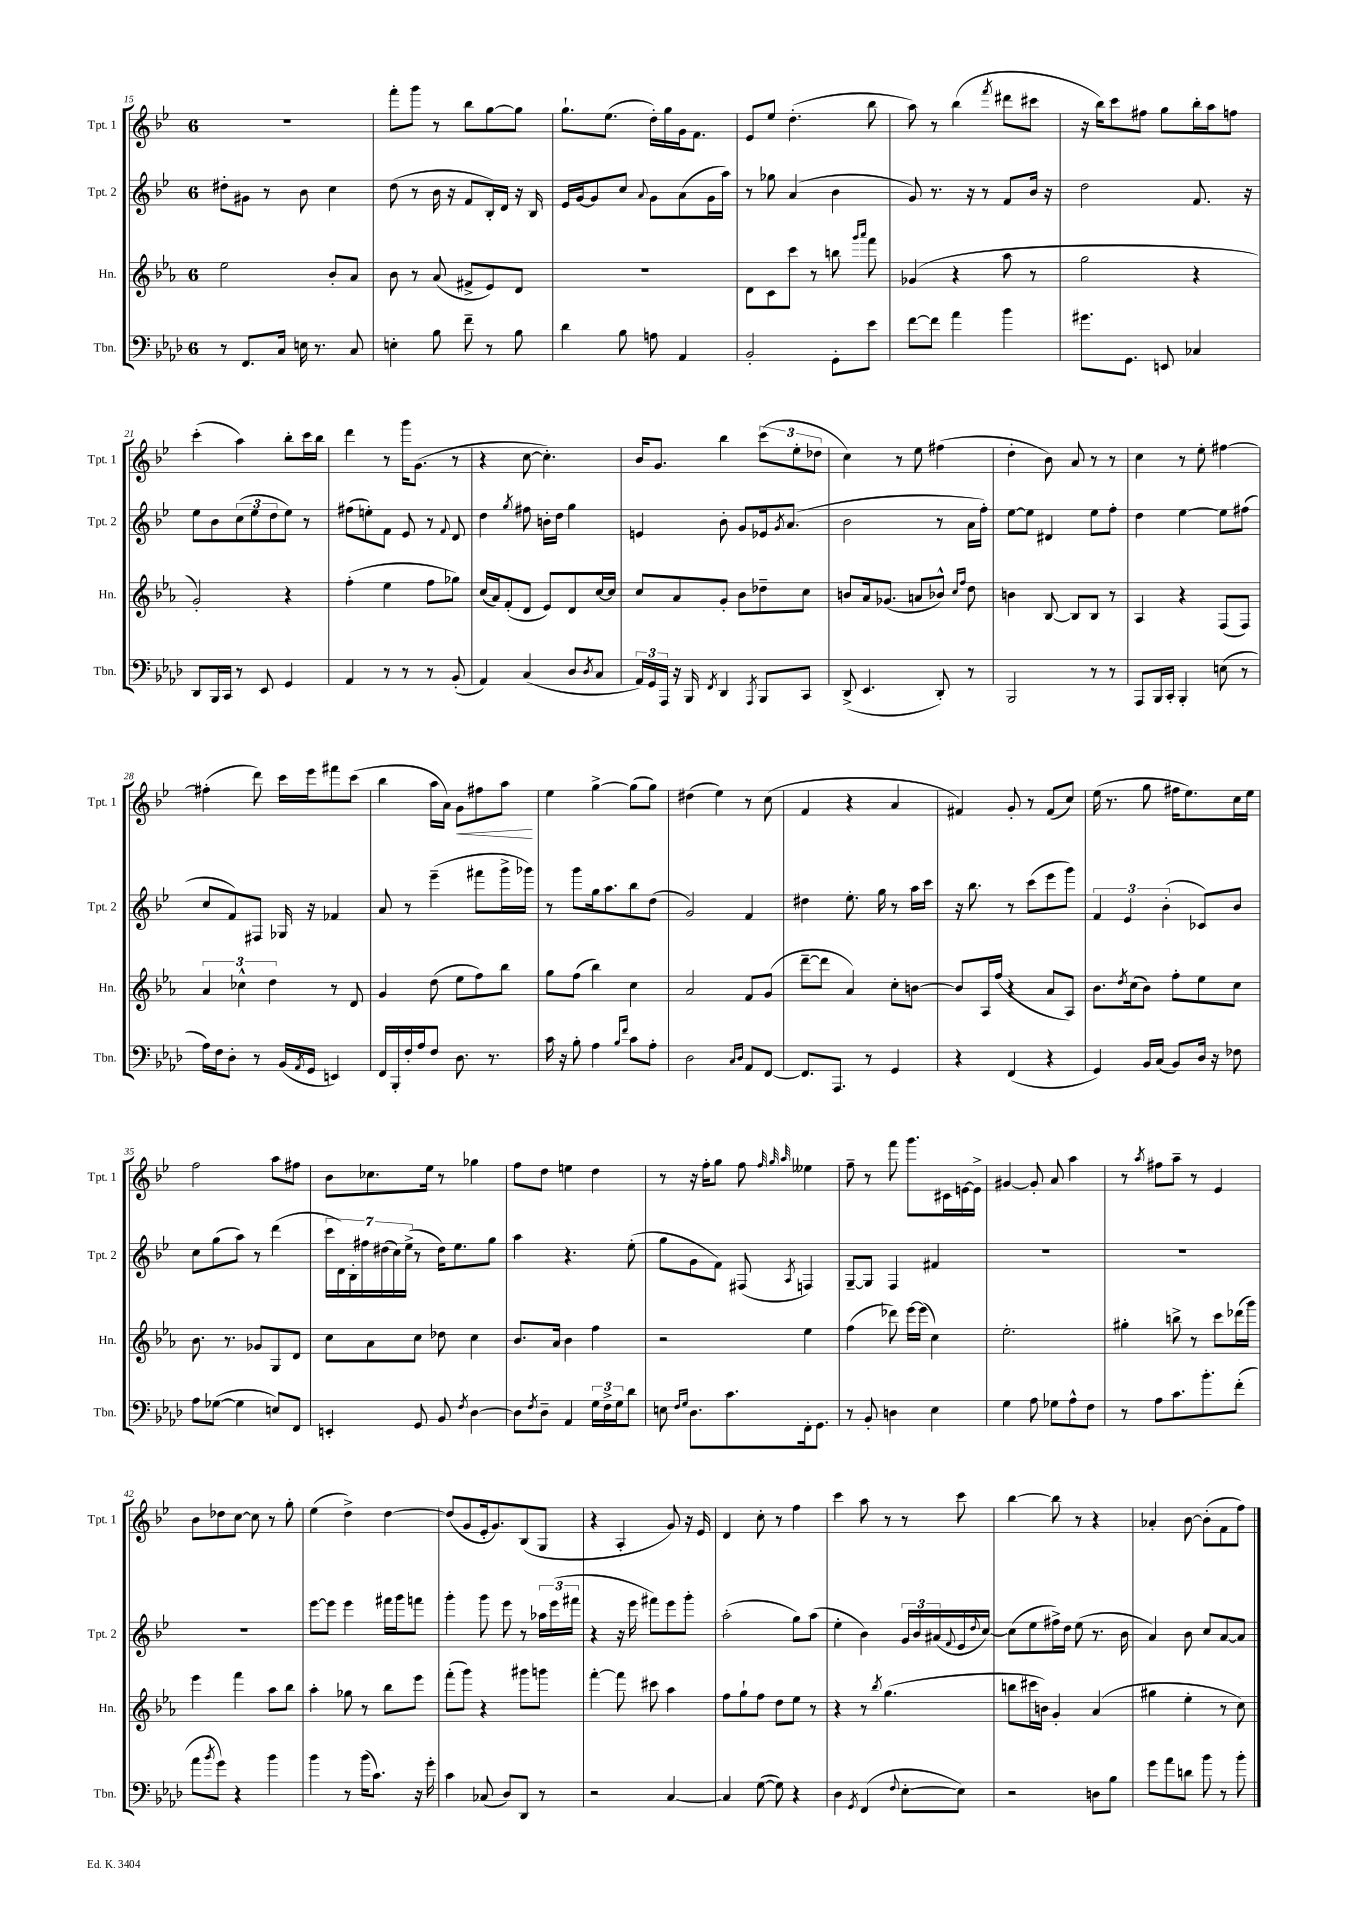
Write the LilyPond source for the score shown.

<<
\new StaffGroup <<
\new Staff = "s0" \with { instrumentName = "Tpt. 1" shortInstrumentName = "Tpt. 1" } {
    \clef treble \key bes \major \once \override Staff.TimeSignature.style = #'single-digit \time 6/8
    R2. |
    f'''8-. g'''8 r8 bes''8 g''8~ g''8 |
    g''8.-! ees''8.( d''16-.) g''16 g'16 f'8. |
    ees'8 ees''8 d''4.-.( bes''8 |
    a''8) r8 bes''4( \acciaccatura { f'''8 } dis'''8 cis'''8 |
    r16 bes''16) c'''8 fis''8 g''8 bes''16-. a''16 f''8 |
    c'''4-.( a''4) bes''8-. c'''16 bes''16 |
    d'''4 r8 g'''16 g'8.( r8 |
    r4 c''8~ c''4.-.) |
    bes'16 g'8. bes''4 \tuplet 3/2 { c'''8( ees''8-. des''8 } |
    c''4) r8 ees''8 fis''4( |
    d''4-. bes'8) a'8 r8 r8 |
    c''4 r8 ees''8-. fis''4~ |
    fis''4-.( d'''8) c'''16 ees'''16 fis'''8 c'''8( |
    bes''4 a''16 a'16) g'8\< fis''8 a''8\! |
    ees''4 g''4~-> g''8( g''8) |
    dis''4( ees''4) r8 c''8( |
    f'4 r4 a'4 |
    fis'4) g'8-. r8 fis'8( c''8) |
    ees''16( r8. g''8 fis''16 ees''8.) c''16 ees''16 |
    f''2 a''8 fis''8 |
    bes'8 ces''8. ees''16 r8 ges''4 |
    f''8 d''8 e''4 d''4 |
    r8 r16 f''16-. g''8 f''8 \grace { f''32 g''32 a''32 } eeses''4 |
    f''8-- r8 f'''8 g'''8. cis'16 e'16~ e'16-> |
    gis'4~ gis'8-. a'8 a''4 |
    r8 \acciaccatura { a''8 } fis''8 a''8-- r8 ees'4 |
    bes'8 des''8 c''8~ c''8 r8 g''8-. |
    ees''4( d''4->) d''4~ |
    d''8( g'8 ees'16-. g'8.) bes8( g8 |
    r4 a4-. g'8) r16 ees'16 |
    d'4 c''8-. r8 f''4 |
    c'''4 a''8 r8 r8 c'''8 |
    bes''4~ bes''8 r8 r4 |
    aes'4-. bes'8~ bes'8-.( f'8 f''8) \bar "|." |
}
\new Staff = "s1" \with { instrumentName = "Tpt. 2" shortInstrumentName = "Tpt. 2" } {
    \clef treble \key bes \major \once \override Staff.TimeSignature.style = #'single-digit \time 6/8
    dis''8-. gis'8 r8 bes'8 c''4 |
    d''8( r8 bes'16 r16 f'8 bes16-.) d'16 r16 bes16 |
    ees'16 g'16~ g'8 c''8 \appoggiatura { a'8 } g'8 a'8( g'16 a''16) |
    r8 ges''8 a'4( bes'4 |
    g'8) r8. r16 r8 f'8 bes'16 r16 |
    d''2 f'8. r16 |
    ees''8 bes'8 \tuplet 3/2 { c''8( ees''8 d''8 } ees''8) r8 |
    fis''8( e''8-.) f'8 ees'8 r8 \appoggiatura { f'8 } d'8 |
    d''4 \acciaccatura { g''8 } fis''8 b'16-. d''16 g''4 |
    e'4 bes'8-. g'8 ees'16 \acciaccatura { g'8 } a'8.( |
    bes'2 r8 a'16 f''16-.) |
    ees''8~ ees''8 dis'4 ees''8 f''8-. |
    d''4 ees''4~ ees''8 fis''8( |
    c''8 f'8) fis8 ges16 r16 fes'4 |
    a'8 r8 ees'''4--( fis'''8 g'''16-> ges'''16) |
    r8 g'''8 g''16 a''8. bes''8 d''8( |
    g'2) f'4 |
    dis''4 ees''8.-. g''16 r8 a''16 c'''16 |
    r16 bes''8. r8 c'''8( ees'''8 g'''8) |
    \tuplet 3/2 { f'4 ees'4 bes'4-.( } ces'8) bes'8 |
    c''8 g''8( a''8) r8 d'''4( |
    \tuplet 7/4 { c'''16 d'16) bes16-. fis''16 dis''16( c''16) ees''16->( } r8 dis''16) ees''8. g''8 |
    a''4 r4. ees''8-.( |
    g''8 g'8 f'8) fis8( \acciaccatura { a8 } f4) |
    g8~-- g8 f4 fis'4 |
    R2. |
    R2. |
    R2. |
    ees'''8~ ees'''8 ees'''4 fis'''16 g'''16 f'''8 |
    g'''4-. g'''8 ees'''8 r8 \tuplet 3/2 { aes''16 ees'''16( fis'''16 } |
    r4 r16 ees'''16 fis'''8) ees'''8 g'''8-. |
    a''2-.( g''8) a''8( |
    ees''4-. bes'4) \tuplet 3/2 { g'16 bes'16 ais'16( } \appoggiatura { f'8 } ees'16 \appoggiatura { d''8 } c''16~) |
    c''8( ees''8 fis''16->) d''16 ees''8( r8. bes'16 |
    a'4) bes'8 c''8 a'8~ a'8 \bar "|." |
}
\new Staff = "s2" \with { instrumentName = "Hn." shortInstrumentName = "Hn." } {
    \clef treble \key ees \major \once \override Staff.TimeSignature.style = #'single-digit \time 6/8
    ees''2 bes'8-. aes'8 |
    bes'8 r8 aes'8( fis'8-> ees'8) d'8 |
    R2. |
    d'8 c'8 c'''8 r8 b''8 \grace { g'''16 aes'''16 } f'''8 |
    ges'4( r4 aes''8 r8 |
    g''2 r4 |
    g'2-.) r4 |
    f''4-.( ees''4 f''8 ges''8) |
    c''16( aes'16) f'8-.( d'8 ees'8) d'8 c''16~ c''16 |
    c''8 aes'8 g'8-. bes'8 des''8-- c''8 |
    b'8 aes'16 ges'8.( a'8 bes'8-^) \grace { c''16 f''16 } d''8 |
    b'4 bes8~ bes8 bes8 r8 |
    aes4 r4 f8( f8) |
    \tuplet 3/2 { aes'4 ces''4-^ d''4 } r8 d'8 |
    g'4 d''8( ees''8 f''8) bes''8 |
    g''8 f''8( bes''4) c''4 |
    aes'2 f'8 g'8( |
    d'''8~-- d'''8 aes'4) c''8-. b'8~ |
    b'8 aes16 f''16( r4 aes'8 aes8) |
    bes'8. \acciaccatura { d''8 } c''16( bes'8) f''8-. ees''8 c''8 |
    bes'8. r8. ges'8 g8 d'8 |
    c''8 aes'8 c''8 des''8 c''4 |
    bes'8. aes'16 bes'4 f''4 |
    r2 ees''4 |
    f''4( des'''8) ees'''16~ ees'''16( c''4) |
    ees''2.-. |
    gis''4-. b''8-> r8 c'''8 des'''16( g'''16) |
    ees'''4 f'''4 aes''8 bes''8 |
    aes''4-. ges''8 r8 bes''8 ees'''8 |
    f'''8-.( g'''8) r4 gis'''8 g'''8 |
    f'''4~-. f'''8 cis'''8 aes''4 |
    f''8 g''8-! f''8 d''8 ees''8 r8 |
    r4 r8 \acciaccatura { bes''8 } g''4.( |
    b''8 cis'''16 b'16) g'4-. aes'4( |
    gis''4 ees''4-. r8 c''8) \bar "|." |
}
\new Staff = "s3" \with { instrumentName = "Tbn." shortInstrumentName = "Tbn." } {
    \clef bass \key aes \major \once \override Staff.TimeSignature.style = #'single-digit \time 6/8
    r8 f,8. c16 e16 r8. c8 |
    e4-. bes8 f'8-- r8 bes8 |
    des'4 bes8 a8 aes,4 |
    bes,2-. g,8-. ees'8 |
    f'8~ f'8 aes'4 bes'4 |
    gis'8. g,8. e,8 ces4 |
    des,8 bes,,16 c,16 r8 ees,8 g,4 |
    aes,4 r8 r8 r8 bes,8-.( |
    aes,4) c4( des8 \acciaccatura { des8 } c8 |
    \tuplet 3/2 { aes,16) g,16 aes,,16 } r16 bes,,16 \acciaccatura { f,8 } des,4 \acciaccatura { aes,,8 } bes,,8 c,8 |
    des,8->( ees,4. des,8-.) r8 |
    bes,,2 r8 r8 |
    aes,,8 bes,,16 c,16-. bes,,4-. e8( r8 |
    aes16) f16 des8-. r8 bes,16( \acciaccatura { aes,8 } g,16 e,4) |
    f,16 bes,,16-. f16-. aes16 f8 des8. r8. |
    c'16 r16 bes8-. aes4 \grace { bes16 f'16 } c'8 aes8-. |
    des2 \grace { c16 des16 } aes,8 f,8~ |
    f,8. aes,,8. r8 g,4 |
    r4 f,4( r4 |
    g,4) bes,16 c16( bes,8) des16 r16 fes8 |
    aes8 ges8~( ges4 e8) f,8 |
    e,4-. g,8 bes,8 \acciaccatura { f8 } des4~ |
    des8 \acciaccatura { f8 } des8-- aes,4 \tuplet 3/2 { g16 f16-> g16 } des'8 |
    e8 \grace { f16 g16 } des8. c'8. f,16-. g,8. |
    r8 bes,8-. d4 ees4 |
    g4 aes8 ges8 aes8-^ f8 |
    r8 aes8 c'8. bes'8.-. f'8-.( |
    aes'8 \acciaccatura { bes'8 } g'8) r4 bes'4 |
    bes'4 r8 bes'16( c'8.) r16 g'16-. |
    c'4 ces8( des8) des,8 r8 |
    r2 c4~ |
    c4 g8~( g8) r4 |
    des4 \acciaccatura { g,8 } f,4( \appoggiatura { f8 } ees8~-. ees8) |
    r2 d8 bes8 |
    g'8 aes'8 d'8 bes'8 r8 bes'8-. \bar "|." |
}
>>
>>
\layout { \context { \Score currentBarNumber = #15 } }
